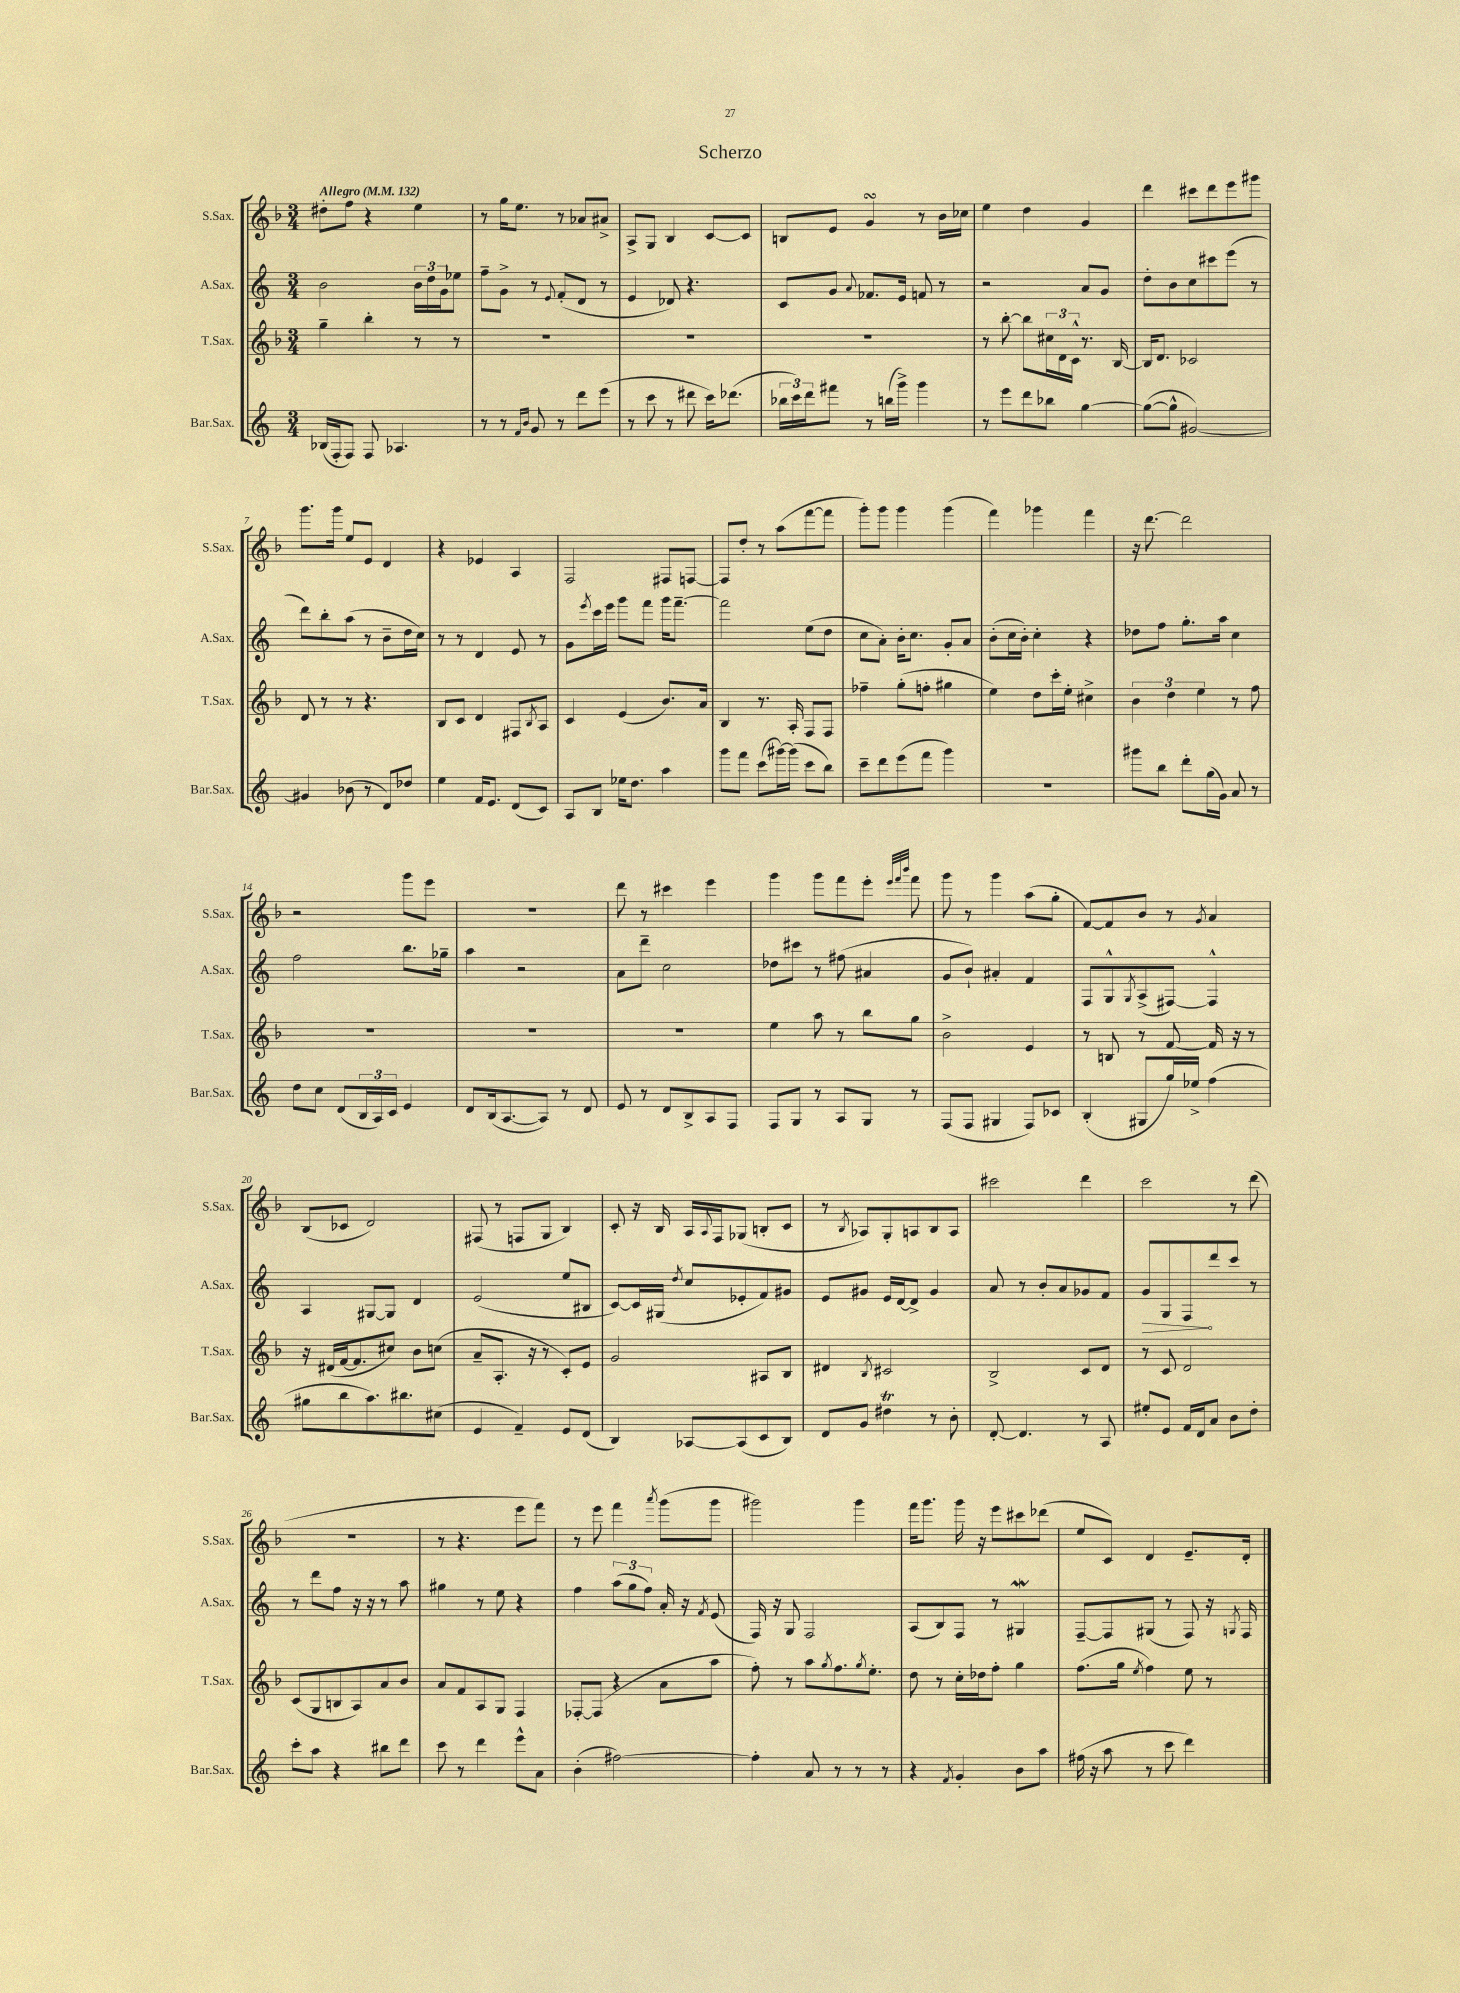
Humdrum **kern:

**kern	**kern	**kern	**dynam	**kern
*part4	*part3	*part2	*part2	*part1
*staff4	*staff3	*staff2	*staff2	*staff1
*I"Bar.Sax.	*I"T.Sax.	*I"A.Sax.	*	*I"S.Sax.
*I'Bar.Sax.	*I'T.Sax.	*I'A.Sax.	*	*I'S.Sax.
*clefG2	*clefG2	*clefG2	*	*clefG2
*k[]	*k[b-]	*k[]	*	*k[b-]
*M3/4	*M3/4	*M3/4	*	*M3/4
*MM132	*MM132	*MM132	*	*MM132
=1	=1	=1	=1	=1
!	!	!	!	!LO:TX:a:B:t=Allegro
(16B-X/LL	4gg~\	2b\	.	8dd#X'\L
16F'/J	.	.	.	.
8F/J)	.	.	.	8ff\J
8F/	4bb-'\	.	.	4r
4.A-X/	.	.	.	.
.	8r	24b\LL	.	4ee\
.	.	24dd\	.	.
.	.	24g\J	.	.
.	8r	8ee-X\J	.	.
=2	=2	=2	=2	=2
8r	2.r	8ff~\L	.	8r
8r	.	8g^\J	.	16gg\KL
.	.	.	.	8.ee\J
16qqf/LL	.	.	.	.
16qqb/JJ	.	.	.	.
8g/	.	8r	.	.
.	.	8qqe/	.	.
8r	.	(8f'/L	.	8r
8ddd\L	.	8d/J	.	8a-X/L
(8eee\J	.	8r	.	8a#X^/J
=3	=3	=3	=3	=3
8r	2.r	4e/	.	8A^/L
8ccc\	.	.	.	8G/J
8r	.	8d-X/)	.	4B-/
8ddd#X\	.	4.r	.	.
16ccc\KL)	.	.	.	[8c/L
(8.ddd-X\J	.	.	.	.
.	.	.	.	8c/J]
=4	=4	=4	=4	=4
24bb-X\LL	2.r	8c/L	.	8Bn/L
24ccc\)	.	.	.	.
24ddd\J	.	.	.	.
8fff#X\J	.	8g/J	.	8e/J
.	.	8qqa/	.	.
8r	.	8.f-X/L	.	4gsSSS/
(16bbn\LL	.	.	.	.
16ggg^\JJ)	.	16e/Jk	.	.
4ggg\	.	8fn/	.	8r
.	.	8r	.	16b-\LL
.	.	.	.	16cc-X\JJ
=5	=5	=5	=5	=5
8r	8r	2r	.	4ee\
8eee\L	[8bb-'\	.	.	.
8ddd\	8bb-\L]	.	.	4dd\
8bb-X\J	24cc#X\L	.	.	.
.	24d\	.	.	.
.	24c^^\JJ	.	.	.
[4gg\	8.r	8a/L	.	4g/
.	.	8g/J	.	.
.	[16B-/	.	.	.
=6	=6	=6	=6	=6
(8gg\L_	16B-/KL]	8dd'\L	.	4ddd\
.	8.d/J	.	.	.
8gg^^\J]	.	8b\	.	.
[2g#X/)	2c-X/	8cc\	.	8ccc#X\L
.	.	8ccc#X\	.	8ddd\
.	.	(8eee\J	.	8eee\
.	.	8r	.	8ggg#X\J
!!LO:LB:g=z
=7	=7	=7	=7	=7
4g#X/]	8d/	8ddd\L)	.	8.ggg\L
.	8r	8bb'\	.	.
.	.	.	.	16ggg\Jk
(8b-X\	8r	(8aa\J	.	8ee/L
8r	4.r	8r	.	8e/J
8d/L)	.	8b~\L	.	4d/
8dd-X/J	.	16dd\L	.	.
.	.	16cc\JJ)	.	.
=8	=8	=8	=8	=8
4ee\	8B-/L	8r	.	4r
.	8c/J	8r	.	.
16f/KL	4d/	4d/	.	4e-X/
8.e/J	.	.	.	.
(8d/L	8F#X/L	8e/	.	4A/
.	8qB-/	.	.	.
8c/J)	8A/J	8r	.	.
=9	=9	=9	=9	=9
8A/L	4c/	8g\L	.	2F/
.	.	8qeee/	.	.
8B/J	.	16ccc\L	.	.
.	.	16eee\JJ	.	.
16ee-X\KL	(4e/	8ggg\L	.	.
8.dd\J	.	.	.	.
.	.	8fff\J	.	.
4aa\	8.b-/L)	16ggg\KL	.	8F#X/L
.	.	[8.fff~\J	.	.
.	.	.	.	[8Fn/J
.	16a/Jk	.	.	.
=10	=10	=10	=10	=10
8ggg\L	4B-/	2fff\]	.	8F/L]
8fff\J	.	.	.	8dd'/J
(8ccc\L	8.r	.	.	8r
[16ggg#X\L)	.	.	.	(8aa\L
(16ggg#\JJ]	16A'/	.	.	.
8ccc\L	8F/L	(8ee\L	.	[8fff\
8bb\J)	8F/J	8dd\J	.	8fff\J]
=11	=11	=11	=11	=11
8ccc~\L	4ff-X~\	8cc\L	.	8ggg'\L)
8ddd\	.	8a'\J)	.	8ggg\J
(8eee\	(8gg'\L	16b'\KL	.	4ggg\
.	.	8.cc\J	.	.
8fff\J	8ffn'\J	.	.	.
4ggg\)	4gg#X\	8g'/L	.	(4ggg\
.	.	8a/J	.	.
=12	=12	=12	=12	=12
2.r	4ee\)	(8b'\L	.	4fff\)
.	.	16cc\L	.	.
.	.	16b'\JJ)	.	.
.	8dd\L	4cc'\	.	4ggg-X\
.	16ccc'\L	.	.	.
.	16ee'\JJ	.	.	.
.	4cc#X^\	4r	.	4fff\
=13	=13	=13	=13	=13
8ggg#X\L	6b-\	8dd-X\L	.	16r
.	.	.	.	[8.ddd\
8bb\J	.	8ff\J	.	.
.	6dd\	.	.	.
8ddd'\L	.	8.gg'\L	.	2ddd\]
.	6ee\	.	.	.
(16gg\L	.	.	.	.
16g\JJ)	.	16aa\Jk	.	.
8a/	8r	4cc\	.	.
8r	8ff\	.	.	.
!!LO:LB:g=z
=14	=14	=14	=14	=14
8dd\L	2.r	2ff\	.	2r
8cc\J	.	.	.	.
(8d/L	.	.	.	.
24B/L	.	.	.	.
24A/)	.	.	.	.
24c/JJ	.	.	.	.
4e/	.	8.bb\L	.	8ggg\L
.	.	.	.	8eee\J
.	.	16gg-X~\Jk	.	.
=15	=15	=15	=15	=15
8d/L	2.r	4aa\	.	2.r
(16B/k	.	.	.	.
[8.A/	.	.	.	.
.	.	2r	.	.
8A/J])	.	.	.	.
8r	.	.	.	.
8d/	.	.	.	.
=16	=16	=16	=16	=16
8e/	2.r	8a\L	.	8ddd\
8r	.	8ddd~\J	.	8r
8d/L	.	2cc\	.	4ccc#X\
8B^/	.	.	.	.
8A/	.	.	.	4eee\
8F/J	.	.	.	.
=17	=17	=17	=17	=17
8F/L	4ee\	8dd-X\L	.	4ggg\
8G/J	.	8ccc#X\J	.	.
8r	8aa\	8r	.	8ggg\L
8A/L	8r	(8ff#X\	.	8fff\
8G/J	8bb-\L	4a#X/	.	8eee'\J
.	.	.	.	32qqeee/LLL
.	.	.	.	32qqfff/
.	.	.	.	32qqbbb-/JJJ
8r	8gg\J	.	.	8fff\
=18	=18	=18	=18	=18
(8F/L	2b-^\	8g/L	.	8ggg\
8F/J	.	8b`/J)	.	8r
4G#X/	.	4a#X'/	.	4ggg\
8F/L)	4e/	4f/	.	(8aa\L
8c-X/J	.	.	.	8gg'\J
=19	=19	=19	=19	=19
(4B'/	8r	8F/L	.	[8f/L)
.	8Bn/	8G^^/	.	8f/]
.	.	8qG/	.	.
8G#X/L	8r	(8A^/	.	8b-/J
16gg/L)	[8f/	[8F#X/J)	.	8r
16ee-X^/JJ	.	.	.	.
.	.	.	.	8qg/
(4ff\	16f/]	4F#^^/]	.	4a/
.	16r	.	.	.
.	8r	.	.	.
!!LO:LB:g=z
=20	=20	=20	=20	=20
8gg#X\L	16r	4A/	.	(8B-/L
.	(16d#X/LL	.	.	.
8bb\	[16f/J	.	.	8c-X/J
.	8.f/]	.	.	.
8.aa\)	.	[8G#X/L	.	2d/)
.	8cc#X/J)	8G#/J]	.	.
8.bb#X\	.	.	.	.
.	8b-\L	4d/	.	.
(8cc#X\J	(8ccn\J	.	.	.
=21	=21	=21	=21	=21
4e/	8a~/L	(2e/	.	(8F#X/
.	8.A'/J	.	.	8r
4f~/)	.	.	.	8Fn/L
.	16r	.	.	.
.	8r	.	.	8G/J
8e/L	8c'/L)	8ee/L	.	4B-/)
(8d/J	8e/J	8B#X/J	.	.
=22	=22	=22	=22	=22
4B/)	2g/	[8c/L)	.	8c'/
.	.	16c/L]	.	16r
.	.	(16G#X/JJ	.	16B-/
.	.	8qdd/	.	.
[8A-X/L	.	8cc/L	.	16A/LL
.	.	.	.	8qqA/
.	.	.	.	16F/J
(8A-/]	.	8e-X'/	.	(8G-X/J
8c/	8A#X/L	8f/)	.	8Bn'/L
8B/J)	8B-/J	8g#X/J	.	8c/J
=23	=23	=23	=23	=23
8d/L	4d#X/	8e/L	.	8r
.	.	.	.	8qB-/
8g/J	.	8g#X/J	.	8A-X/L)
.	8qB-/	.	.	.
4dd#Xt\	2c#X/	16e/LL	.	8G'/
.	.	[16d/J	.	.
.	.	8d^/J]	.	8An/
8r	.	4g#/	.	8B-/
8b'\	.	.	.	8A/J
=24	=24	=24	=24	=24
[8d'/	2B-^/	8a/	.	2ccc#X\
4.d/]	.	8r	.	.
.	.	8b'/L	.	.
.	.	8a/	.	.
8r	8c/L	8g-X/	.	4ddd\
8A/	8d/J	8f/J	.	.
=25	=25	=25	=25	=25
!	!	!	!LO:HP:b	!
8ee#X'/L	8r	8g/L	>	2ccc\
8e/J	8c/	8G/	.	.
16f/LL	2d/	8F/	.	.
16d/J	.	.	.	.
8a/J	.	8ddd/	]	.
8b\L	.	8ccc/J	.	8r
8dd'\J	.	8r	.	(8ddd\
!!LO:LB:g=z
=26	=26	=26	=26	=26
8ccc'\L	(8c/L	8r	.	2.r
8aa\J	8G/	8ddd\L	.	.
4r	8Bn/	8ff\J	.	.
.	8A/)	16r	.	.
.	.	16r	.	.
8bb#X\L	8a/	8r	.	.
8ddd\J	8b-/J	8aa\	.	.
=27	=27	=27	=27	=27
8ccc\	8a/L	4gg#X\	.	8r
8r	8f/	.	.	4.r
4ddd\	8A/	8r	.	.
.	8G/J	8ee\	.	.
8eee^^\L	4F/	4r	.	8eee\L
8a\J	.	.	.	8fff\J)
=28	=28	=28	=28	=28
(4b'\	[8F-X'/L	4ff\	.	8r
.	(8F-/J]	.	.	8eee\
[2ff#X\)	4r	(12aa\L	.	4fff\
.	.	12gg\	.	.
.	.	12ff\J)	.	.
.	.	.	.	8qaaa/
.	8a\L	16a'/	.	(8ggg\L
.	.	16r	.	.
.	.	8qf/	.	.
.	8aa\J	(8e/	.	8ggg\J
=29	=29	=29	=29	=29
4ff#'\]	8ff'\)	16F/)	.	2ggg#X\)
.	.	16r	.	.
.	8r	8G/	.	.
8a/	8aa\L	2F/	.	.
.	8qgg/	.	.	.
8r	8.ff\	.	.	.
8r	.	.	.	4ggg#\
.	8qgg/	.	.	.
.	8.ee'\J	.	.	.
8r	.	.	.	.
=30	=30	=30	=30	=30
4r	8dd\	(8A/L	.	16fff\KL
.	.	.	.	8.ggg\J
.	8r	8B/)	.	.
8qf/	.	.	.	.
4g'/	16cc'\LL	8F/J	.	16ggg\
.	16dd-X\J	.	.	16r
.	8ff'\J	8r	.	8eee\L
8b\L	4gg\	4G#XW/	.	8ccc#X\
8aa\J	.	.	.	(8ddd-X\J
=31	=31	=31	=31	=31
(16ff#X\	(8.ff\L	[8F~/L	.	8ee/L
16r	.	.	.	.
8aa\	.	8F/]	.	8c/J)
.	16gg\Jk	.	.	.
.	8qee/	.	.	.
8r	4ff\)	(8G#X/J	.	4d/
8ccc\	.	8r	.	.
4ddd\)	8ee\	8F/)	.	8.e~/L
.	8r	16r	.	.
.	.	8qGn/	.	.
.	.	16F/	.	16d'/Jk
==	==	==	==	==
*-	*-	*-	*-	*-
